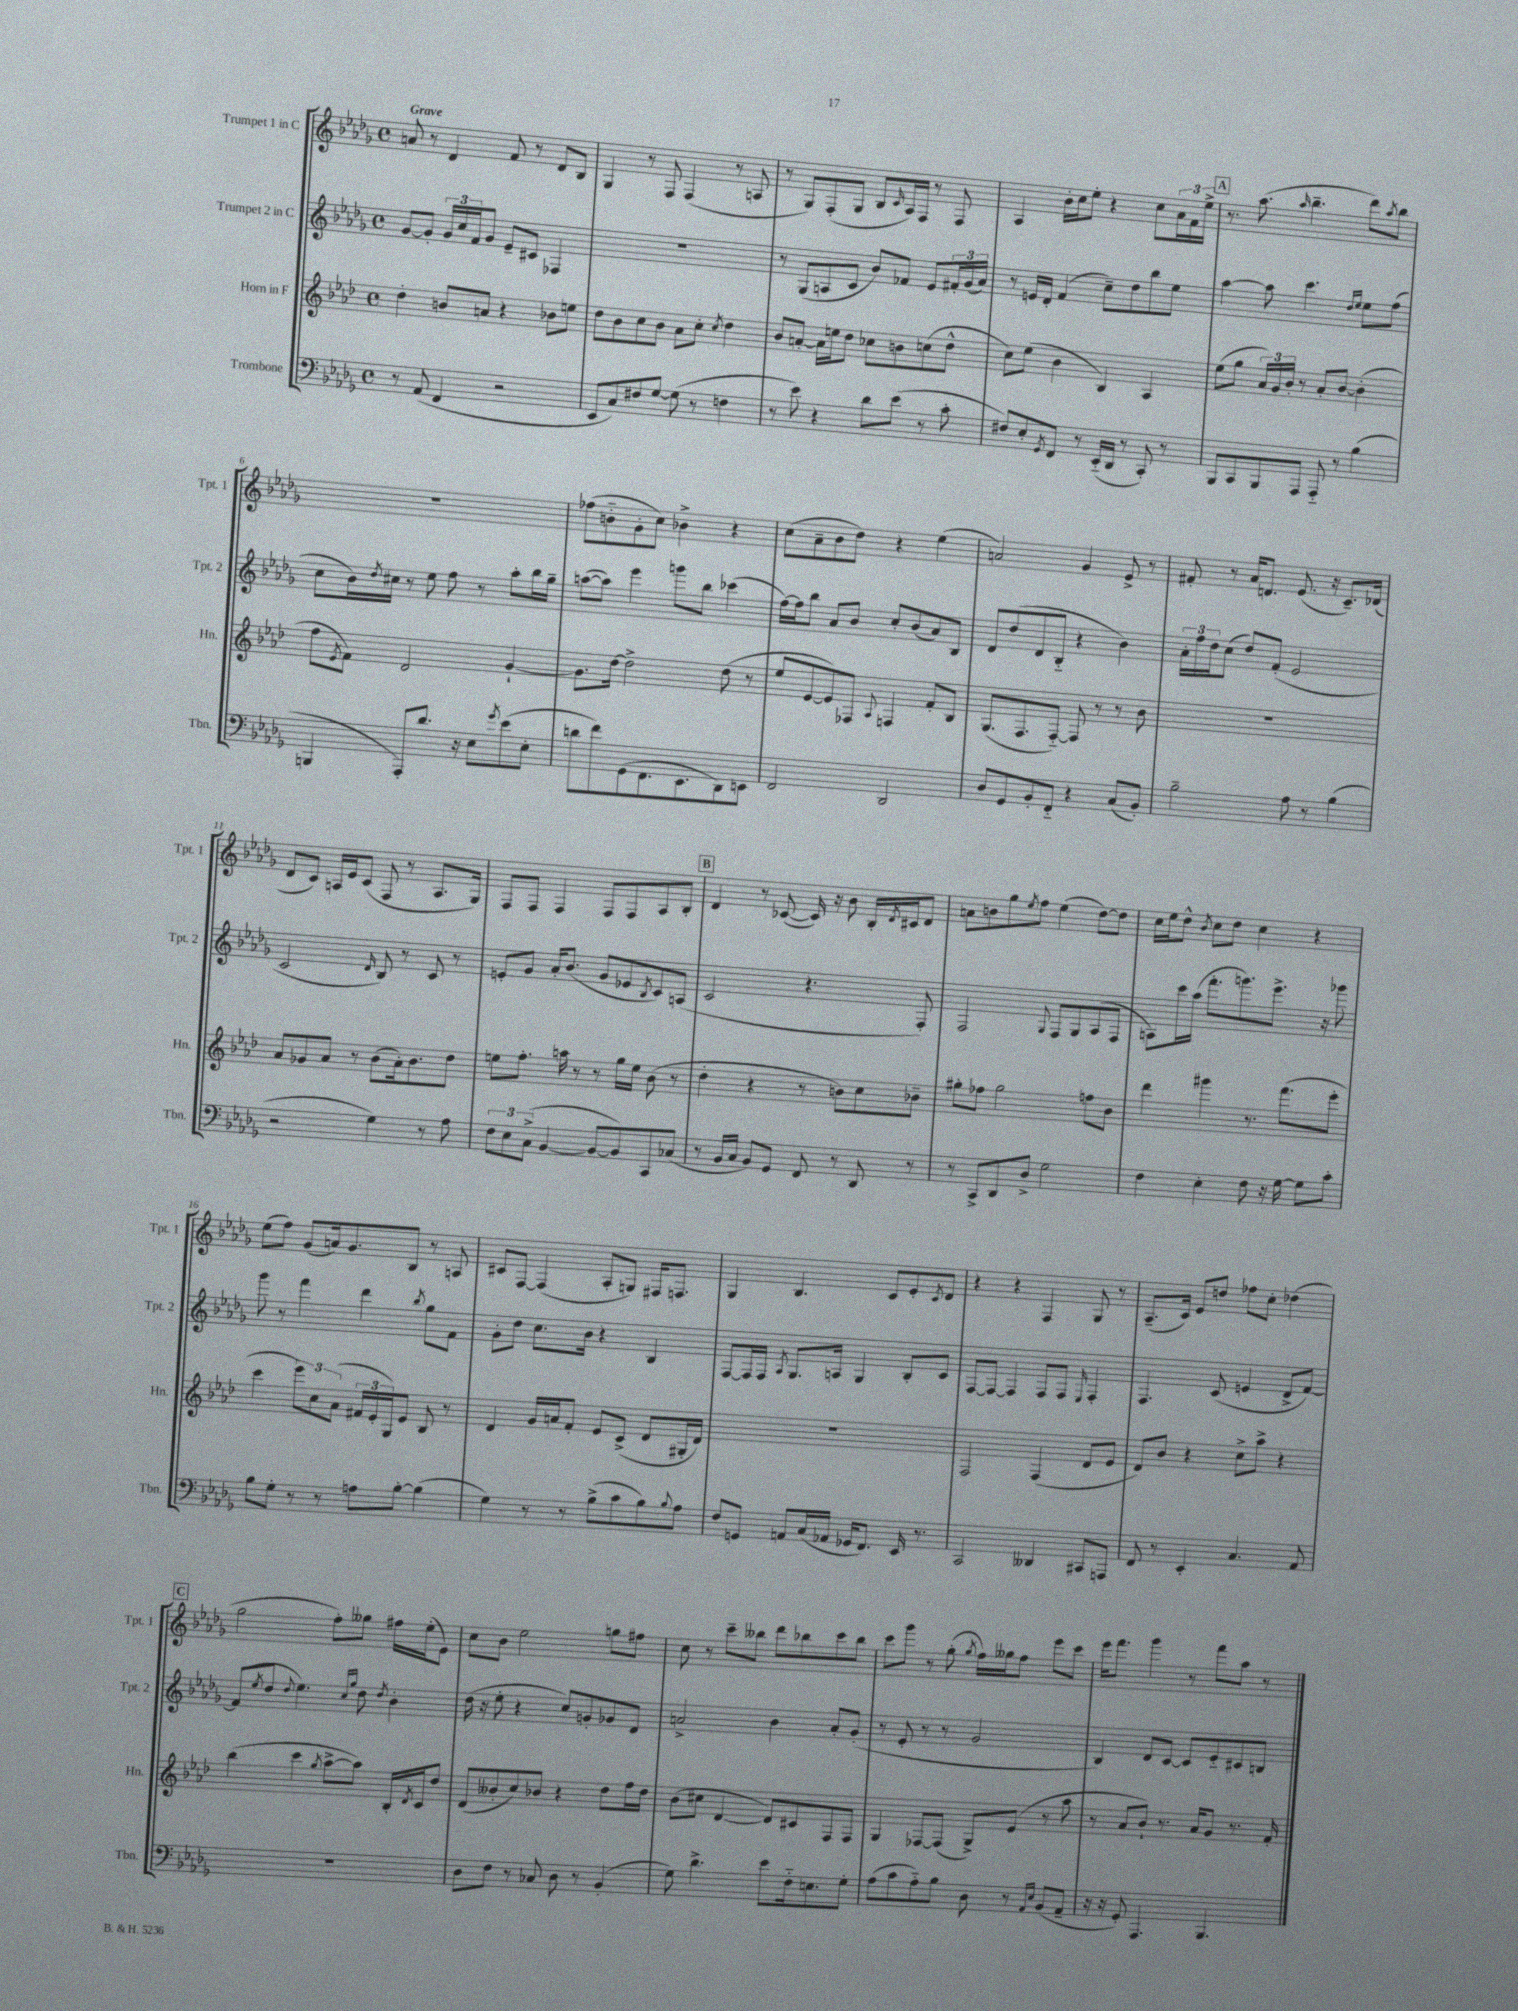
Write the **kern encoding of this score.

**kern	**kern	**kern	**kern
*part4	*part3	*part2	*part1
*staff4	*staff3	*staff2	*staff1
*I"Trombone	*I"Horn in F	*I"Trumpet 2 in C	*I"Trumpet 1 in C
*I'Tbn.	*I'Hn.	*I'Tpt. 2	*I'Tpt. 1
*clefF4	*clefG2	*clefG2	*clefG2
*k[b-e-a-d-g-]	*k[b-e-a-d-]	*k[b-e-a-d-g-]	*k[b-e-a-d-g-]
*M4/4	*M4/4	*M4/4	*M4/4
*met(c)	*met(c)	*met(c)	*met(c)
=1	=1	=1	=1
!	!	!	!LO:TX:a:B:t=Grave
8r	4dd-'\	[8g-/L	8an/
(8AA-/	.	8g-'/J]	8r
4FF/	8bn/L	24g-/LL	4d-/
.	.	24cc/	.
.	.	24f/J	.
.	8an/J	8g-/J	.
2r	4r	8e-~/L	8f/
.	.	8c#X/J	8r
.	8b-X\L	4F-X/	8d-/L
.	8een\J	.	8B-/J
=2	=2	=2	=2
8EE-/L	8dd-\L	1r	4G-/
8C/)	8b-\	.	.
8F#X/	8cc\	.	8r
[8G-/J	8b-\J	.	8F/
(8G-\]	8a-\L	.	(4F/
8r	8cc'\J	.	.
.	8qcc/	.	.
4Fn\	4dd-\	.	8r
.	.	.	8An/
=3	=3	=3	=3
8r	8b-/L	8r	8r
8e-\)	[8an'/J	(8G-/L	8G-/L)
4r	16a\LL]	8An/	(8F'/
.	16een\J	.	.
.	8dd-\J	8c/J	8G-/J
8d-\L	8cc-X\L	8b-/L)	8B-/L
.	.	.	16qqc/
(8e-\J	8bn\	8f-X/J	16A-/L)
.	.	.	16F/JJ
8r	(8ccn\	8e-/L	8r
8c'\	8dd-^^\J	24f#X'/L	8F/
.	.	(24g-/	.
.	.	24a-/JJ)	.
=4	=4	=4	=4
8F#X/L)	8cc\L)	8r	4A-/
8E-'/	(8ee-\J	16en/LL	.
.	.	16d-'/JJ	.
8qGG-/	.	.	.
8FF/J	4b-\	(4f/	16b-'\LL
.	.	.	16cc\J
8r	.	.	8ee-'\J
(16EE-/LL	4B-/)	8cc~\L)	4r
16DD-/JJ	.	.	.
8r	.	8dd-\	.
8CC'/)	4A-/	8bb-\	8cc\L
8r	.	8ee-\J	24a-\L
.	.	.	24f\
.	.	.	24ee-^\JJ
!!LO:REH:place=s1:t=A
=5	=5	=5	=5
8BBB-/L	(8ee-\L	[4aa-\	8.r
8CC/	8gg\J	.	.
.	.	.	(8.aa-\
8BBB-/	24a-/LL)	8aa-\]	.
.	24g/	.	.
.	24b-'/JJ	.	.
.	.	.	16qqaa-/
8AAA-/J	8r	4.ccc\	4.bb-~\
8AAA-/	8a-'/L	.	.
8r	[8b-/J	.	.
.	.	16qqdd-/LL	.
.	.	16qqee-/JJ	.
(4B-\	(4b-'\]	8ee-\L	8ddd-\L)
.	.	.	8qaa-/
.	.	(8ff\J	8bb-\J
!!LO:LB:g=z
=6	=6	=6	=6
4BBBn/	8ff\L	8cc\L	1r
.	8qe-/	.	.
.	8f\J)	16b-\L)	.
.	.	8qdd-/	.
.	.	16cc#X\JJ	.
8AAA-'/L)	2d-/	8r	.
8.d-/J	.	8ee-\	.
.	.	8ff\	.
16r	.	.	.
8E-\L	.	8r	.
8qg-/	.	.	.
(8e-\	[4g`/	8aa-'\L	.
8E-'\J	.	16bb-\L	.
.	.	16gg-~\JJ	.
=7	=7	=7	=7
8dn\L	8.g\L]	([8aan\L	(8ff-X\L
8f\)	.	8aa\J])	8bn\
.	[16dd-\Jk	.	.
(8GG-\	2dd-^\]	4eee-\	8g-'\
8.FF\	.	.	8cc\J)
.	.	8gggn\L	4b-X^\
8.EE-\	.	.	.
.	.	8bb-\J	.
8DD-\)	(8dd-\	(4ccc-X\	4r
8EEn\J	8r	.	.
=8	=8	=8	=8
2FF/	8ee-/L	[16ff\LL)	(8cc\L
.	.	16ff\J]	.
.	[8e-/	8bb-\J	8a-~\
.	8e-/])	8a-/L	8b-\
.	8F-X/J	8b-/J	8dd-\J)
.	8qqA-/	.	.
2DD-/	4Fn/	8cc'/L	4r
.	.	(8b-/	.
.	8f'/L	8a-/)	(4ee-\
.	8B-/J	8B-/J	.
=9	=9	=9	=9
8D-/L	(8.G/L	8d-/L	2an/)
8GG-/	.	(8dd-/	.
.	8.F/	.	.
8BB-'/	.	8d-/	.
8FF/J	[8F/J)	8B-/J	.
4r	8F/]	4r	4g-/
.	8r	.	.
(8C/L	8r	4b-\)	8e-^/
8BB-'/J)	8b-\	.	8r
=10	=10	=10	=10
2B-~\	1r	24a-'\LL	8f#X'/
.	.	24ff\	.
.	.	24dd-\J	.
.	.	(8cc\J	8r
.	.	8dd-/L)	16a-/KL
.	.	.	8.dn/J
.	.	(8f'/J	.
8A-\	.	2e-/	(8.e-/
8r	.	.	.
.	.	.	16r
(4B-\	.	.	8.c~/L)
.	.	.	(16d-X/Jk
!!LO:LB:g=z
=11	=11	=11	=11
2r	8a-/L	2c/	8d-/L
.	8g-X/	.	8c/J)
.	8a-/J	.	16An/LL
.	.	.	16e-/J
.	8r	.	(8c/J
.	.	16qqd-/	.
4G-\)	(8b-\L	8B-/)	8F/
.	16a-'\k)	8r	8r
.	8.b-\	.	.
8r	.	8c/	8.A/L
8A-\	8dd-\J	8r	.
.	.	.	16G-/Jk)
=12	=12	=12	=12
12F\L	8een\L	8en'/L	8F/L
12E-\	.	.	.
.	8.ff'\J	8g-/J	8F/J
(12C^\J	.	.	.
[4BB-/	.	16a-'/KL	4F/
.	16aan\	(8.b-/J	.
.	8r	.	.
8BB-/L_	8r	8g-/L	8F/L
8BB-/])	16gg\LL	8e-X/	8F/
.	16ee\JJ	.	.
.	.	8qB-/	.
8CC/	(8b-\	8c/)	8A-/
(8C-X/J	8r	(8An/J	8B-'/J
!!LO:REH:place=s1:t=B
=13	=13	=13	=13
8r	4dd-'\	2c/	4d-/
16BB-/LL	.	.	.
16C/JJ	.	.	.
8BB-/L)	4r	.	8r
8GG-/J	.	.	([8c-X/
8FF/	8r	4.r	16c-/])
.	.	.	16r
8r	8bn\L)	.	8b-\
8DD-/	8cc\	.	16B-'/LL
.	.	.	8qd-/
.	.	.	16c#X/J
8r	8b-X~\J	8F'/)	8d-/J
=14	=14	=14	=14
8r	8gg#X'\L	2F/	8an\L
8CC^/L	8ff-X\J	.	8bn\
8DD-/	2gg#\	.	8gg-\
.	.	.	8qee-/
8D-^/J	.	.	8ff\J
.	.	8qqG-/	.
2G-\	.	8F/L	(4ee-\
.	.	8G-/	.
.	8ffn\L	(8A-/	[8dd-\L)
.	8b-\J	8F/J	8dd-\J]
=15	=15	=15	=15
4F\	4ddd-\	8An\L)	16cc\LL
.	.	.	16ee-\J
.	.	16ccc\L	8dd-^^\J
.	.	(16aa-\JJ	.
.	.	.	8qb-/
4E-'\	4ggg#X\	8.fff'\L	8cc\L
.	.	.	8dd-\J
.	.	8.gggn\)	.
8F\	8.r	.	4cc\
16r	.	8.eee-^\J	.
[16G-\	(8.fff\L	.	.
8G-\L]	.	.	4r
.	.	16r	.
8c'\J	8eee-'\J	8ggg-X\	.
!!LO:LB:g=z
=16	=16	=16	=16
8B-\L	4ccc\	8ggg-\	(8ee-\L
8G-'\J	.	8r	8ff\J)
8r	12eee-\L)	4fff\	(8g-/L
.	12cc\	.	.
8r	.	.	16an/k)
.	(12a-\J	.	.
.	.	.	8.g-/
8An\L	24f#X/LL	4ddd-\	.
.	24e-'/	.	.
.	24G/J)	.	.
[8B-'\J	8e-/J	.	8B-/J
.	.	8qbb-/	.
(4B-\]	8B-/	8gg-\L	8r
.	8r	8f\J	8An/
=17	=17	=17	=17
4G-\)	4d-/	8g-'\L	8c#X/L
.	.	8dd-\J	[8F/J
8r	16g/LL	8.cc\L	(4F/]
.	16an/J	.	.
8r	8f'/J	.	.
.	.	16b-\Jk	.
(8B-^\L	8e-/L	4r	8A-'/L
8c\	(8c^/J	.	8Gn/J)
8B-\)	8d-/L	4B-/	16F#X/KL
.	.	.	8.Fn/J
8qqB-/	.	.	.
8A-\J	16G#X'/L	.	.
.	16d-/JJ)	.	.
=18	=18	=18	=18
8F/L	1r	[8F/L	4G-/
8GGn/J	.	16F/L]	.
.	.	16F/JJ	.
.	.	8qA-/	.
8AAn/L	.	8.G-/L	4.B-/
(16C/L	.	.	.
16AA-X/JJ	.	16An/Jk	.
16GG-X/KL	.	4G-/	.
8.FF/J)	.	.	.
.	.	.	8c/L
16EE-/	.	8B-'/L	8e-'/
8.r	.	.	.
.	.	.	8qc/
.	.	8c/J	8d-/J
=19	=19	=19	=19
2CC/	2F/	[8F/L	4r
.	.	8F/J_	.
.	.	4F/]	4r
4DD--X/	(4F/	8F/L	4F/
.	.	8F/J	.
.	.	16qqE-/	.
8CC#X/L	8d-/L	4F'/	8G-/
8AAAn/J	8e-/J	.	8r
=20	=20	=20	=20
8FF/	8d-/L)	4.F/	(8.A-~/L
8r	8b-/J	.	.
.	.	.	16c/Jk)
4EE-'/	4r	.	8e-/L
.	.	(8c/	8ddn/J
4.C/	8cc^\L	4en/	8ff-X\L
.	8aa-^\J	.	8cc'\J
.	4r	8d-^/L	(4dd-X\
8AA-/	.	[8f/J)	.
!!LO:LB:g=z
!!LO:REH:place=s1:t=C
=21	=21	=21	=21
1r	(4bb-\	(8f/L]	2gg-\
.	.	8qee-/	.
.	.	8dd-/J	.
.	.	8qqdd-/	.
.	4ccc\	4.ee-\)	.
.	8qgg/	.	.
.	[8aa-^\L	.	8ff'\L)
.	.	16qqcc/LL	.
.	.	16qqgg-/JJ	.
.	8aa-\J])	8dd-\	8gg--X\J
.	.	8qdd-/	.
.	16B-'/LL	4b-'\	16ff#X\LL
.	8qd-/	.	.
.	16c/J	.	(16ee-'\J
.	8dd-/J	.	8e-\J)
=22	=22	=22	=22
8D-\L	(8d-/L	(16dd-\	8cc\L
.	.	16r	.
8F\J	8b--X'/	8ee-'\	8b-\J
8r	8cc/)	4r	2ee-\
8C-X/	8b-X/J	.	.
8D-\	4r	8cc/L)	.
8r	.	8gn'/	.
(4BB-'/	8dd-\L	8g-X/	8ggn\L
.	16ff\L	8d-/J	8ff#X\J
.	16dd-\JJ	.	.
=23	=23	=23	=23
8G-\)	(8b-\L	2an^/	8cc\
4.d-^\	8cc#X\J	.	8r
.	[4d-/	.	8ccc~\L
.	.	.	8bb--X\J
8e-\L	8d-/L])	4b-\	8ddd-\L
16F\k	8c#X/	.	8bb-X\
8.En\	.	.	.
.	8F/	8a'/L	8ccc\
8G-'\J	8F/J	(8g-'/J	8bb-\J
=24	=24	=24	=24
(8A-\L	4G/	8r	8ccc\L
8c\	.	8e-'/	8ggg-\J
8A-\)	[8F-X/L	8r	8r
8B-\J	(8F-/J]	8r	(8gg-'\
.	.	.	8qgg-/
8D-\	8G^/L)	2g-/	16ff\LL)
.	.	.	16gg--X\J
8r	(8e-/J	.	8ff\J
16qqAA-/LL	.	.	.
16qqE-/JJ	.	.	.
(8BB-/L	8r	.	8eee-\L
8AA-~/J	8aa-\	.	8ccc\J
=25	=25	=25	=25
16r	8r	4B-/)	16eee-\KL
16r	.	.	8.fff\J
8GG-'/)	8a-/L	.	.
4.AAA-/	8b-`/J)	8d-/L	4ggg-\
.	8.r	[8c/J	.
.	.	8c/L]	8r
.	16a-/KL	.	.
4.BBB-/	8g/J	8e-/	8fff\L
.	8.r	8c#X/	8aa-\J
.	.	8Bn/J	8r
.	16f'/	.	.
==	==	==	==
*-	*-	*-	*-
